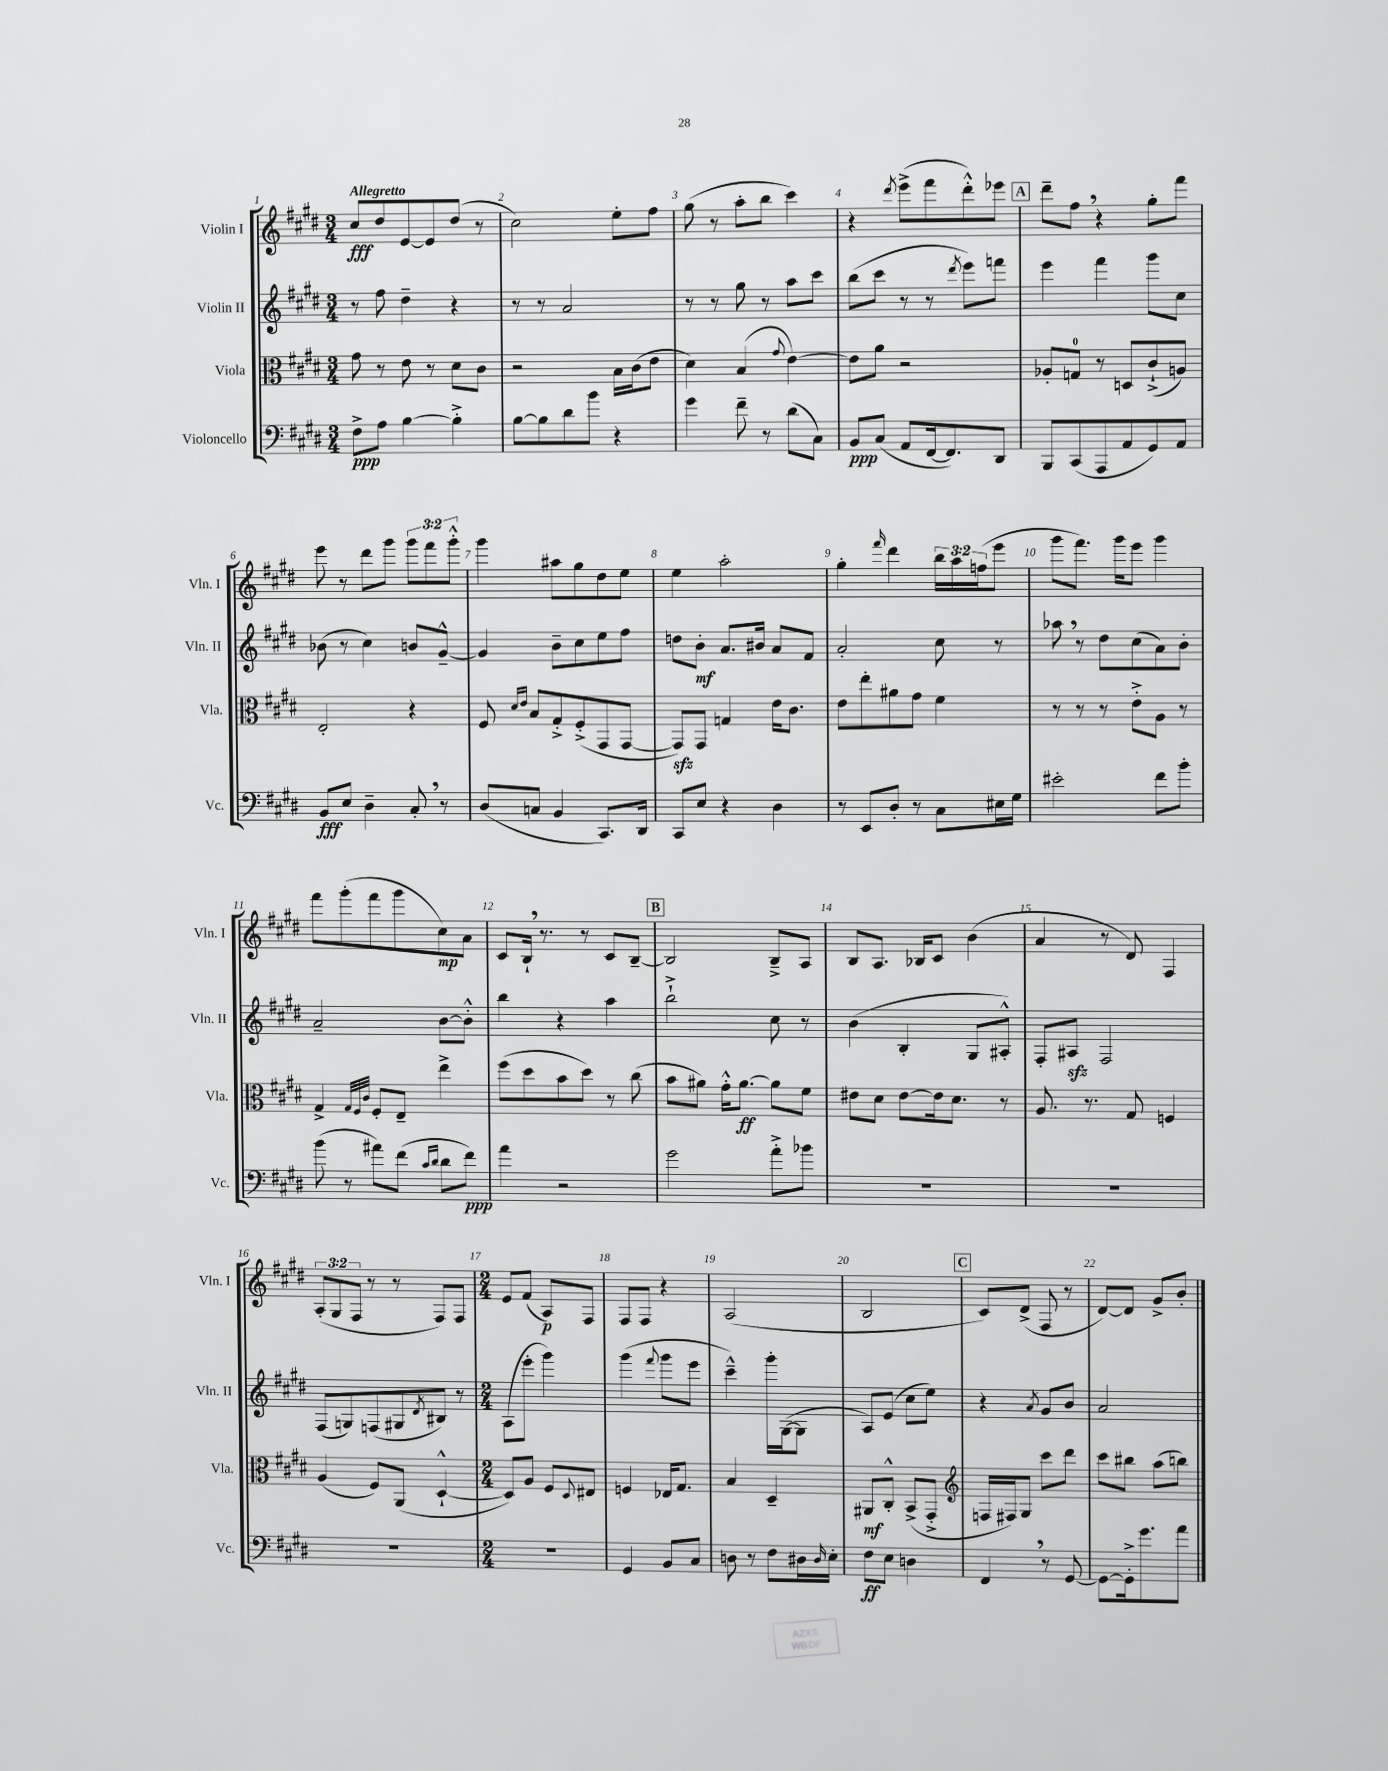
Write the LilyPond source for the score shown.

<<
\new StaffGroup <<
\new Staff = "s0" \with { instrumentName = "Violin I" shortInstrumentName = "Vln. I" } {
    \clef treble \key e \major \numericTimeSignature \time 3/4 \override Staff.TupletNumber.text = #tuplet-number::calc-fraction-text \tempo "Allegretto"
    cis''8\fff dis''8 e'8~ e'8 dis''8( r8 |
    cis''2) e''8-. fis''8 |
    gis''8( r8 a''8-. b''8 cis'''4) |
    r4 \acciaccatura { dis'''8 } e'''8->( fis'''8 dis'''8-.-^) ees'''8 |
    \mark \markup { \box "A" } dis'''8-- fis''8 \breathe r4 gis''8-. fis'''8 |
    e'''8 r8 dis'''8 gis'''8 \tuplet 3/2 { gis'''8 fis'''8 gis'''8-.-^ } |
    gis'''4 ais''8 gis''8 dis''8 e''8 |
    e''4 a''2-. |
    gis''4-. \grace { fis'''16 } dis'''4 \tuplet 3/2 { b''16 a''16 f''16( } e'''8 |
    gis'''8 fis'''8.) gis'''16 e'''8 gis'''4 |
    fis'''8 gis'''8-.( fis'''8 gis'''8 cis''8\mp) a'8 |
    cis'8 b16-! \breathe r8. r8 cis'8 b8~-- |
    \mark \markup { \box "B" } b2 b8---> a8 |
    b8 a8. bes16 cis'8 b'4( |
    a'4 r8 dis'8) fis4 |
    \tuplet 3/2 { a8-.( gis8 fis8 } r8 r8 fis8) fis8 |
    \numericTimeSignature \time 2/4 e'8 fis'8( a8\p) fis8 |
    fis8 fis8 r4 |
    a2( |
    b2 |
    \mark \markup { \box "C" } cis'8) dis'8->( fis8 r8 |
    dis'8~) dis'8 gis'8-> b'8-. \bar "|." |
}
\new Staff = "s1" \with { instrumentName = "Violin II" shortInstrumentName = "Vln. II" } {
    \clef treble \key e \major \numericTimeSignature \time 3/4
    r8 fis''8 dis''4-- r4 |
    r8 r8 a'2 |
    r8 r8 gis''8 r8 a''8 cis'''8 |
    b''8( cis'''8 r8 r8 \acciaccatura { dis'''8 } e'''8) f'''8 |
    \mark \markup { \box "A" } e'''4 fis'''4 gis'''8 cis''8 |
    bes'8( r8 cis''4) b'8 gis'8~---^ |
    gis'4 b'8-- cis''8 e''8 fis''8 |
    d''8 b'8-.\mf a'8. bis'16 a'8 fis'8 |
    a'2-. cis''8 r8 |
    aes''8 \breathe r8 dis''8 cis''8( a'8) b'8-. |
    a'2-- b'8~ b'8-.-^ |
    b''4 r4 a''4 |
    \mark \markup { \box "B" } b''2-!-> cis''8 r8 |
    b'4( b4-. gis8 ais8-.-^) |
    fis8-. ais8\sfz fis2 |
    fis8( g8) f8( gis8 \acciaccatura { dis'8 } bis8) r8 |
    \numericTimeSignature \time 2/4 a8( e'''8-. gis'''4) |
    gis'''4( \appoggiatura { fis'''8 } gis'''8 e'''8 |
    cis'''4---^) gis'''16-. gis16~( gis8 |
    a8) e'8( cis''8 e''8) |
    \mark \markup { \box "C" } r4 \acciaccatura { a'8 } gis'8 b'8 |
    a'2 \bar "|." |
}
\new Staff = "s2" \with { instrumentName = "Viola" shortInstrumentName = "Vla." } {
    \clef alto \key e \major \numericTimeSignature \time 3/4
    gis'8 r8 e'8 r8 dis'8 cis'8 |
    r2 b16 cis'16( e'8 |
    dis'4) b4( \appoggiatura { gis'8 } e'4~) |
    e'8 a'8 r2 |
    \mark \markup { \box "A" } aes8-. g8-0 r8 d8 cis'8-!->( a8) |
    e2-. r4 |
    fis8 \grace { dis'16 e'16 } b8 gis8-.-> fis8-.->( gis,8 gis,8~ |
    gis,8\sfz) gis,8 g4 e'16 cis'8. |
    e'8 e''8-. ais'8 gis'8 fis'4 |
    r8 r8 r8 e'8-.-> a8 r8 |
    gis4-> \grace { gis32 fis32 cis'32 } fis8-. e8-- e''4-> |
    fis''8( dis''8 b'8 dis''8) r8 cis''8( |
    \mark \markup { \box "B" } b'8 ais'8) gis'16-.-^ ais'8.~\ff ais'8 fis'8 |
    eis'8 dis'8 eis'8~ eis'16 dis'8. r8 |
    a8. r8. gis8 f4 |
    a4( fis8) a,8( dis4~-!-^ |
    \numericTimeSignature \time 2/4 dis8) a8 fis8 \appoggiatura { dis8 } eis8 |
    f4 ees16 gis8. |
    b4 dis4-- |
    ais,8\mf cis8-.-^ b,8->( gis,8-.-> |
    \mark \markup { \box "C" } \clef treble f16 fis16) gis8 cis'''8 dis'''8 |
    cis'''8 bis''8 a''8( b''8) \bar "|." |
}
\new Staff = "s3" \with { instrumentName = "Violoncello" shortInstrumentName = "Vc." } {
    \clef bass \key e \major \numericTimeSignature \time 3/4
    fis8->\ppp a8 b4~ b4-.-> |
    b8~ b8 dis'8 b'8 r4 |
    gis'4 fis'8-- r8 dis'8( cis8) |
    b,8\ppp cis8( a,8 fis,16~ fis,8.) dis,8 |
    \mark \markup { \box "A" } b,,8 cis,8( a,,8 a,8 gis,8) a,8 |
    b,8\fff e8 dis4-- cis8-. \breathe r8 |
    dis8( c8 b,4 cis,8.) dis,16 |
    cis,8 e8 r4 dis4 |
    r8 e,8 dis8-. r8 cis8 eis16 gis16 |
    eis'2-. fis'8 b'8-. |
    b'8( r8 ais'8) fis'8( \grace { cis'16 dis'16 } dis'8 fis'8\ppp) |
    a'4 r2 |
    \mark \markup { \box "B" } gis'2 a'8-.-> bes'8 |
    R2. |
    R2. |
    R2. |
    \numericTimeSignature \time 2/4 R2 |
    gis,4 b,8 cis8 |
    d8 r8 fis8 dis16 \grace { dis16 } e16-. |
    fis8\ff e8 d4 |
    \mark \markup { \box "C" } fis,4 \breathe r8 gis,8~ |
    gis,8~ gis,16-.-> gis'8. a'8 \bar "|." |
}
>>
>>
\layout { \context { \Score \override BarNumber.break-visibility = ##(#f #t #t) barNumberVisibility = #all-bar-numbers-visible } }
